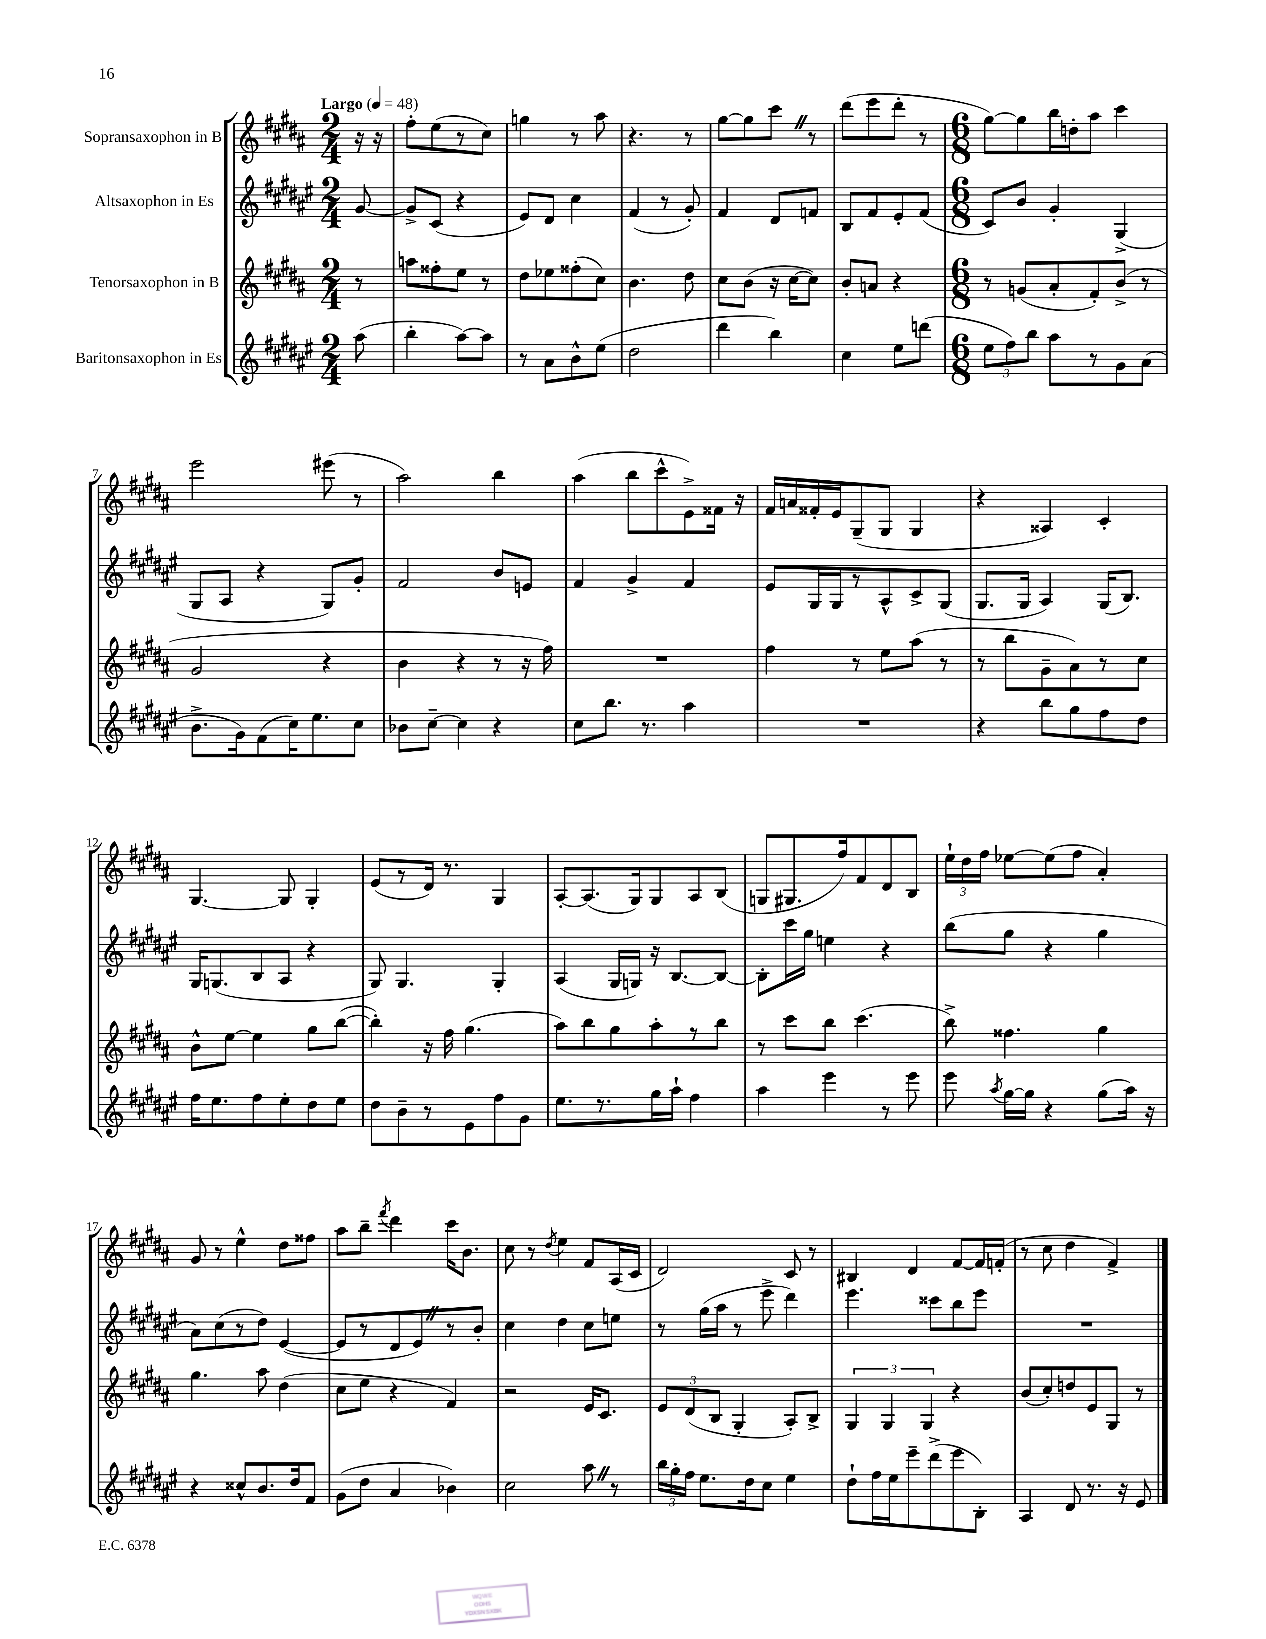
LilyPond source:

<<
\new StaffGroup <<
\new Staff = "s0" \with { instrumentName = "Sopransaxophon in B" } {
    \clef treble \key b \major \numericTimeSignature \time 2/4 \partial 8 \tempo "Largo" 4 = 48
    \autoBeamOff r16 r16 |
    fis''8[-. e''8( r8 cis''8]) |
    g''4 r8 ais''8 |
    r4. r8 |
    gis''8[~ gis''8 cis'''8] \once \override BreathingSign.text = \markup { \musicglyph "scripts.caesura.straight" } \breathe r8 |
    dis'''8[( e'''8 dis'''8]-. r8 |
    \numericTimeSignature \time 6/8 gis''8[~) gis''8 b''16 d''16-. ais''8] cis'''4 |
    e'''2 eis'''8( r8 |
    ais''2) b''4 |
    ais''4( b''8[ cis'''8-^ e'8->) fisis'16] r16 |
    fis'16[ a'16 fisis'16-. e'16 gis8--( gis8] gis4 |
    r4 aisis4) cis'4-. |
    gis4.~ gis8 gis4-. |
    e'8[( r8 dis'16]) r8. gis4 |
    ais8[~-. ais8.( gis16) gis8 ais8 b8]( |
    g8[ gis8. fis''16) fis'8 dis'8 b8] |
    \tuplet 3/2 { e''16[-! dis''16 fis''16] } ees''8[~ ees''8( fis''8] ais'4-.) |
    gis'8 r8 e''4-^ dis''8[ fisis''8] |
    ais''8[ b''8]-- \acciaccatura { fis'''8 } dis'''4 cis'''16[ b'8.] |
    cis''8 r8 \acciaccatura { dis''8 } e''4 fis'8[ ais16( cis'16] |
    dis'2) cis'8 r8 |
    bis4 dis'4 fis'8[~ fis'16 f'16]-.( |
    r8 cis''8 dis''4 fis'4->) \bar "|." |
}
\new Staff = "s1" \with { instrumentName = "Altsaxophon in Es" } {
    \clef treble \key fis \major \numericTimeSignature \time 2/4 \partial 8
    \autoBeamOff gis'8~ |
    gis'8[-> cis'8]( r4 |
    eis'8[) dis'8] cis''4 |
    fis'4( r8 gis'8-.) |
    fis'4 dis'8[ f'8] |
    b8[ fis'8 eis'8-. fis'8]( |
    \numericTimeSignature \time 6/8 cis'8[) b'8] gis'4-. gis4->( |
    gis8[ ais8] r4 gis8[) gis'8]-. |
    fis'2 b'8[ e'8] |
    fis'4 gis'4-> fis'4 |
    eis'8[ gis16 gis16 r8 ais8-^ cis'8-> gis8]( |
    gis8.[ gis16] ais4) gis16[( b8.]) |
    gis16[ g8.( b8 ais8] r4 |
    gis8) gis4. gis4-. |
    ais4( gis16[ g16]) r16 b8.[~ b8]~ |
    b8[-. cis'''16 gis''16] e''4 r4 |
    b''8[( gis''8] r4 gis''4 |
    ais'8[) cis''8( r8 dis''8]) eis'4~( |
    eis'8[ r8 dis'8 eis'8) \once \override BreathingSign.text = \markup { \musicglyph "scripts.caesura.straight" } \breathe r8 b'8]-. |
    cis''4 dis''4 cis''8[ e''8] |
    r8 gis''16[( ais''16] r8 eis'''8-> dis'''4) |
    eis'''4. cisis'''8[ b''8 eis'''8] |
    R2. \bar "|." |
}
\new Staff = "s2" \with { instrumentName = "Tenorsaxophon in B" } {
    \clef treble \key b \major \numericTimeSignature \time 2/4 \partial 8
    \autoBeamOff r8 |
    a''8[ fisis''8-. e''8] r8 |
    dis''8[ ees''8 fisis''8-.( cis''8]) |
    b'4. dis''8 |
    cis''8[ b'8]( r16 cis''16[~ cis''8]) |
    b'8[-. a'8] r4 |
    \numericTimeSignature \time 6/8 r8 g'8[( ais'8-. fis'8-.) b'8]->( r8 |
    gis'2 r4 |
    b'4 r4 r8 r16 fis''16) |
    R2. |
    fis''4 r8 e''8[ ais''8]( r8 |
    r8 b''8[ gis'8-- ais'8) r8 cis''8] |
    b'8[-^ e''8]~ e''4 gis''8[ b''8]~( |
    b''4-.) r16 fis''16 gis''4.( |
    ais''8[) b''8 gis''8 ais''8-. r8 b''8] |
    r8 cis'''8[ b''8] cis'''4.( |
    b''8->) fisis''4. gis''4 |
    gis''4. ais''8 dis''4( |
    cis''8[ e''8] r4 fis'4) |
    r2 e'16[ cis'8.] |
    \tuplet 3/2 { e'8[ dis'8( b8] } gis4-. ais8[-.) b8]-> |
    \tuplet 3/2 { gis4 gis4 gis4 } r4 |
    b'8[( cis''8-.) d''8 e'8 gis8] r8 \bar "|." |
}
\new Staff = "s3" \with { instrumentName = "Baritonsaxophon in Es" } {
    \clef treble \key fis \major \numericTimeSignature \time 2/4 \partial 8
    \autoBeamOff ais''8( |
    b''4-. ais''8[~) ais''8] |
    r8 ais'8[ b'8-^ eis''8]( |
    dis''2 |
    dis'''4 b''4) |
    cis''4 eis''8[ d'''8]( |
    \numericTimeSignature \time 6/8 \tuplet 3/2 { eis''8[ fis''8) b''8] } ais''8[ r8 gis'8 ais'8]( |
    b'8.[-> gis'16) fis'8( cis''16) eis''8. cis''8] |
    bes'8[ cis''8]~-- cis''4 r4 |
    cis''8[ b''8.] r8. ais''4 |
    R2. |
    r4 b''8[ gis''8 fis''8 dis''8] |
    fis''16[ eis''8. fis''8 eis''8-. dis''8 eis''8] |
    dis''8[ b'8-- r8 eis'8 fis''8 gis'8] |
    eis''8.[ r8. gis''16 ais''16]-! fis''4 |
    ais''4 eis'''4 r8 eis'''8 |
    eis'''8 \acciaccatura { ais''8 } gis''16[~ gis''16] r4 gis''8[( ais''16]) r16 |
    r4 cisis''8[-^ b'8. dis''16 fis'8] |
    gis'8[( dis''8] ais'4 bes'4) |
    cis''2 ais''8 \once \override BreathingSign.text = \markup { \musicglyph "scripts.caesura.straight" } \breathe r8 |
    \tuplet 3/2 { b''16[ gis''16-. fis''16] } eis''8.[ dis''16 cis''8] eis''4 |
    dis''8[-! fis''16 eis''16 eis'''8-- dis'''8->( eis'''8 b8]-.) |
    ais4 dis'8 r8. r16 eis'8 \bar "|." |
}
>>
>>
